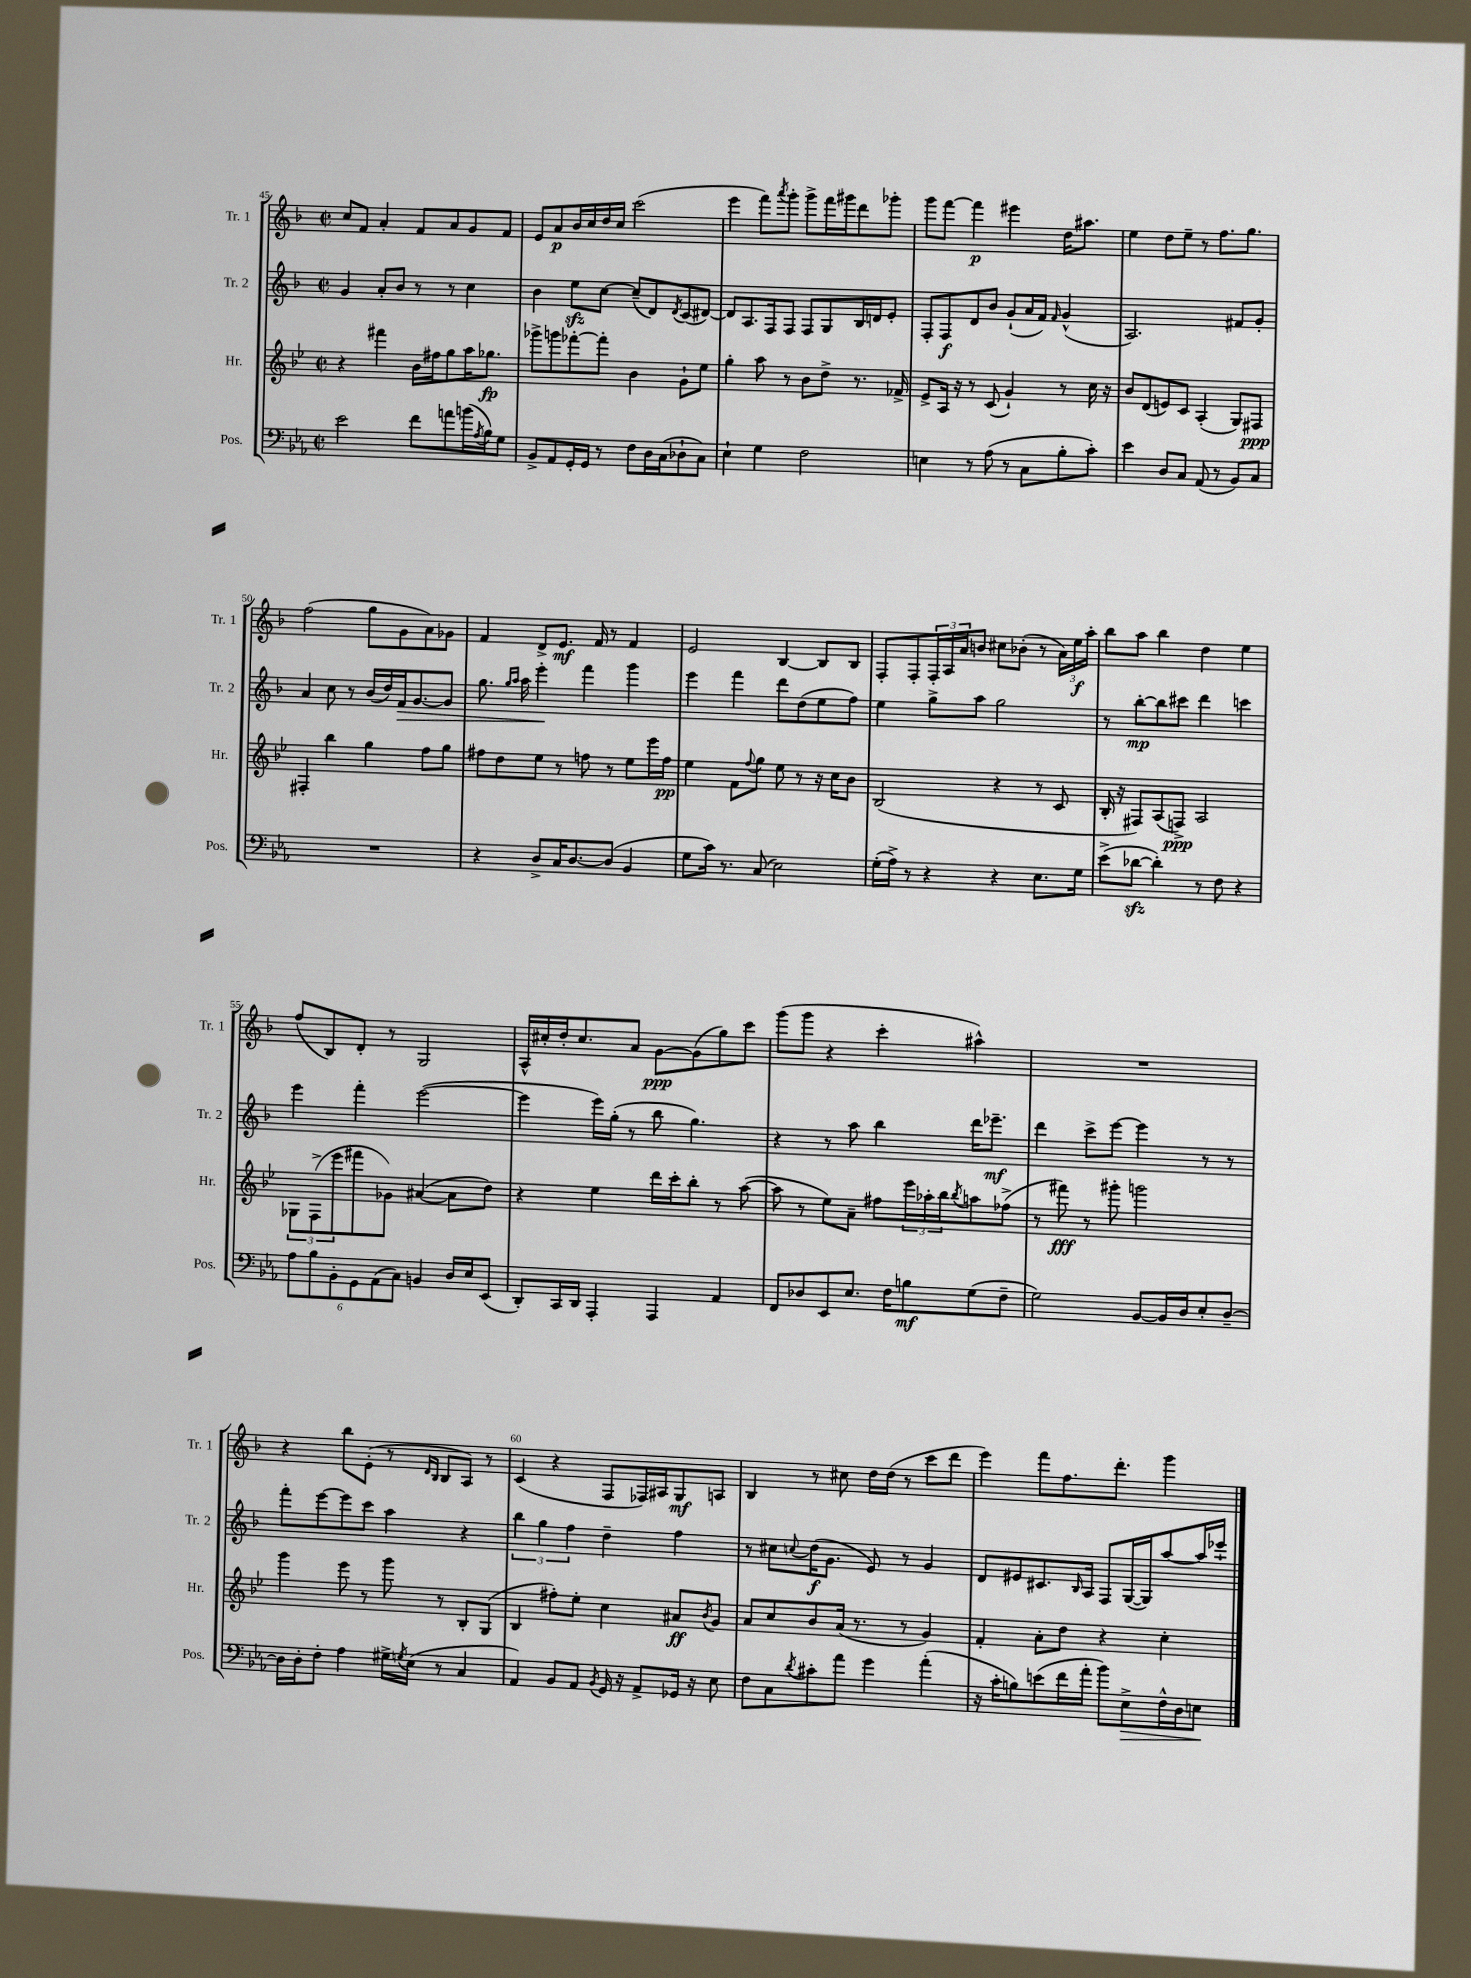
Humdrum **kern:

**kern	**dynam	**kern	**dynam	**kern	**dynam	**kern	**dynam
*part4	*part4	*part3	*part3	*part2	*part2	*part1	*part1
*staff4	*staff4	*staff3	*staff3	*staff2	*staff2	*staff1	*staff1
*I"Pos.	*	*I"Hr.	*	*I"Tr. 2	*	*I"Tr. 1	*
*I'Pos.	*	*I'Hr.	*	*I'Tr. 2	*	*I'Tr. 1	*
*clefF4	*	*clefG2	*	*clefG2	*	*clefG2	*
*k[b-e-a-]	*	*k[b-e-]	*	*k[b-]	*	*k[b-]	*
*M2/2	*	*M2/2	*	*M2/2	*	*M2/2	*
*met(c|)	*	*met(c|)	*	*met(c|)	*	*met(c|)	*
=45	=45	=45	=45	=45	=45	=45	=45
2e-\	.	4r	.	4g/	.	8cc/L	.
.	.	.	.	.	.	8f/J	.
.	.	4fff#X\	.	8a'/L	.	4a'/	.
.	.	.	.	8b-/J	.	.	.
8f\L	.	16b-\LL	.	8r	.	8f/L	.
.	.	16ff#X\J	.	.	.	.	.
8an\	.	8gg\	.	8r	.	8a/	.
(16bn\L	.	16aa\K	.	4cc\	.	8g/	.
8qA-/	.	.	.	.	.	.	.
16B-\J)	.	8.gg-X\J	fp	.	.	.	.
8G\J	.	.	.	.	.	8f/J	.
=46	=46	=46	=46	=46	=46	=46	=46
8BB-^/L	.	8ggg-X^\L	.	4b-\	.	8e/L	.
8AA-/	.	8gggn\	.	.	.	8a/	p
16GG'/L	.	[8fff-X'\	.	8eezz\L	.	16b-/L	.
16GG/JJ	.	.	.	.	.	16cc/	.
8r	.	8fff-'\J]	.	[8cc\J	.	16dd/	.
.	.	.	.	.	.	16cc/JJ	.
8F\L	.	4b-\	.	(8cc~/L]	.	(2ccc\	.
16D\L	.	.	.	8d/)	.	.	.
(16C\J	.	.	.	.	.	.	.
.	.	.	.	8qd/	.	.	.
8D-X`\	.	8g`\L	.	(8c/	.	.	.
8C\J)	.	8ee-\J	.	[8d#X/J)	.	.	.
=47	=47	=47	=47	=47	=47	=47	=47
4E-`\	.	4gg'\	.	8d#/L]	.	4eee\	.
.	.	.	.	8.A/	.	.	.
4G\	.	8aa\	.	.	.	8fff\L)	.
.	.	.	.	16F/k	.	.	.
.	.	.	.	.	.	8qaaa/	.
.	.	8r	.	8F/J	.	8ggg'\J	.
2F\	.	8b-\L	.	8F/L	.	8ggg^\L	.
.	.	8dd^\J	.	8G/	.	16fff\L	.
.	.	.	.	.	.	16ggg#X\J	.
.	.	8.r	.	16B-/L	.	8ddd\	.
.	.	.	.	16dn/J	.	.	.
.	.	.	.	8e'/J	.	8ggg-X'\J	.
.	.	16f-X^/	.	.	.	.	.
=48	=48	=48	=48	=48	=48	=48	=48
4En\	.	8e-^/L	.	8F'/L	.	8ggg\L	.
.	.	16A/Jk	.	8F/	f	[8fff\J	.
.	.	16r	.	.	.	.	.
8r	.	8r	.	8d/	.	4fff\]	p
(8A-\	.	(8c/	.	8b-/J	.	.	.
8r	.	4g`/)	.	(8g`/L	.	4eee#X\	.
8C\L	.	.	.	16a/L	.	.	.
.	.	.	.	16f/JJ)	.	.	.
.	.	.	.	16qqf/	.	.	.
8B-'\	.	8r	.	(4g^^/	.	16dd\KL	.
.	.	.	.	.	.	8.aa#X\J	.
8c'\J)	.	16cc\	.	.	.	.	.
.	.	16r	.	.	.	.	.
=49	=49	=49	=49	=49	=49	=49	=49
4e-\	.	8b-/L	.	2.A/)	.	4ee\	.
.	.	(8d/	.	.	.	.	.
8D/L	.	8en/)	.	.	.	8dd\L	.
8C/J	.	8c/J	.	.	.	8ee~\J	.
(8AA-/	.	(4A'/	.	.	.	8r	.
8r	.	.	.	.	.	8.ff\L	.
8BB-/L)	.	8G/L)	.	8f#X/L	.	.	.
.	.	.	.	.	.	8.gg\J	.
8C/J	.	8F#X/J	ppp	8g'/J	.	.	.
!!LO:LB:g=z
=50	=50	=50	=50	=50	=50	=50	=50
1r	.	4F#X'/	.	4a/	.	(2ff\	.
.	.	4bb-\	.	8cc\	.	.	.
.	.	.	.	8r	.	.	.
.	.	4gg\	.	(16b-/LL	.	8gg\L	.
.	.	.	.	16dd/)	.	.	.
!	!	!	!	!	!LO:HP:b	!	!
.	.	.	.	16f/J	>	8g\	.
.	.	.	.	[8.g/	.	.	.
.	.	8ff\L	.	.	.	8a\)	.
.	.	8gg\J	.	8g/J]	.	8g-X\J	.
=51	=51	=51	=51	=51	=51	=51	=51
4r	.	8ff#X\L	.	8.gg\	.	4f/	.
.	.	8dd\	.	.	.	.	.
.	.	.	.	16qqgg/LL	.	.	.
.	.	.	.	16qqaa/JJ	.	.	.
.	.	.	.	16aa\	.	.	.
8D^/L	.	8ee-\J	.	4eee'\	.	8d^/L	.
16C/K	.	8r	.	.	.	8.e/J	mf
[8.D/	.	.	.	.	.	.	.
.	.	8ffn\	.	4fff\	]	.	.
.	.	.	.	.	.	16f/	.
(8D/J]	.	8r	.	.	.	8r	.
4BB-/	.	8ee-\L	.	4ggg\	.	4f/	.
.	.	16eee-\L	.	.	.	.	.
.	.	16ff\JJ	pp	.	.	.	.
=52	=52	=52	=52	=52	=52	=52	=52
8G\L	.	4ee-\	.	4eee\	.	2e/	.
16c\Jk)	.	.	.	.	.	.	.
8.r	.	.	.	.	.	.	.
.	.	8f\L	.	4fff\	.	.	.
.	.	8qqff/	.	.	.	.	.
(8C/	.	8gg\J	.	.	.	.	.
2E-\)	.	8ee-\	.	8ddd\L	.	[4B-/	.
.	.	8r	.	(8dd\	.	.	.
.	.	16r	.	8ee\	.	8B-/L]	.
.	.	16cc\KL	.	.	.	.	.
.	.	8b-\J	.	8ff\J)	.	8B-/J	.
=53	=53	=53	=53	=53	=53	=53	=53
(16G'\LL	.	(2B-/	.	4ee\	.	8F'/L	.
16A-^\JJ)	.	.	.	.	.	.	.
8r	.	.	.	.	.	8F'/	.
4r	.	.	.	8gg^\L	.	24F'/L	.
.	.	.	.	.	.	24A/	.
.	.	.	.	.	.	24a/J	.
.	.	.	.	8aa\J	.	8bn/J	.
4r	.	4r	.	2gg\	.	8cc#X\L	.
.	.	.	.	.	.	(8b-X'\J	.
8.E-\L	.	8r	.	.	.	8r	.
.	.	8c/	.	.	.	24a\LL)	.
.	.	.	.	.	.	24ee\	f
16G\Jk	.	.	.	.	.	.	.
.	.	.	.	.	.	24aa'\JJ	.
=54	=54	=54	=54	=54	=54	=54	=54
(8e-^\L	.	16B-'/	.	8r	.	8bb-\L	.
.	.	16r	.	.	.	.	.
[8d-Xzz\J	.	8F#X/L)	.	[8bb-'\L	mp	8aa\J	.
4d-'\])	.	(8A/	.	8bb-\]	.	4bb-\	.
.	.	8Fn^/J)	ppp	8ccc#X\J	.	.	.
8r	.	2A/	.	4ddd\	.	4dd\	.
8F\	.	.	.	.	.	.	.
4r	.	.	.	4cccn\	.	4ee\	.
!!LO:LB:g=z
=55	=55	=55	=55	=55	=55	=55	=55
12A-\L	.	12G-X\L	.	4eee\	.	(8ff/L	.
12B-\	.	(12F^\	.	.	.	.	.
.	.	.	.	.	.	8B-/)	.
12BB-'\	.	12eee-\	.	.	.	.	.
12GG\	.	8fff#X\	.	4fff'\	.	8d'/J	.
(12AA-\	.	.	.	.	.	.	.
.	.	8g-X\J)	.	.	.	8r	.
12C\J)	.	.	.	.	.	.	.
4BBn/	.	([4a#X/	.	([2eee\	.	2G/	.
16D/LL	.	8a#\L]	.	.	.	.	.
16E-/J	.	.	.	.	.	.	.
(8EE-/J	.	8dd\J)	.	.	.	.	.
=56	=56	=56	=56	=56	=56	=56	=56
8DD'/L)	.	4r	.	4eee\]	.	16A^^/LL	.
.	.	.	.	.	.	16cc#X'/	.
16CC/L	.	.	.	.	.	16dd'/J	.
16DD/JJ	.	.	.	.	.	8.cc#/	.
4AAA-'/	.	4ee-\	.	16eee\LL)	.	.	.
.	.	.	.	(16gg'\JJ	.	.	.
.	.	.	.	8r	.	8a/J	.
4AAA-/	.	16ddd\LL	.	8bb-\	.	[8g\L	ppp
.	.	16ccc'\J	.	.	.	.	.
.	.	8bb-'\J	.	4.gg\)	.	(8g\]	.
4AA-/	.	8r	.	.	.	8gg\)	.
.	.	([8aa\	.	.	.	8ccc\J	.
=57	=57	=57	=57	=57	=57	=57	=57
8FF/L	.	8aa\]	.	4r	.	(8ggg\L	.
8D-X/	.	8r	.	.	.	8ggg\J	.
8EE-/	.	8ee-\L)	.	8r	.	4r	.
8.E-/J	.	8a~\J	.	8aa\	.	.	.
.	.	8ff#X\L	.	4bb-\	.	4ccc'\	.
16F\KL	.	.	.	.	.	.	.
8Bn\	mf	24eee-\L	.	.	.	.	.
.	.	24aa-X'\	.	.	.	.	.
.	.	24bb-\J	.	.	.	.	.
.	.	8qbb-/	.	.	.	.	.
(8G\	.	8aan\	.	16ddd\KL	.	4aa#X^^\)	.
.	.	.	.	8.eee-X~\J	mf	.	.
8F~\J	.	(8ff-X^\J	.	.	.	.	.
=58	=58	=58	=58	=58	=58	=58	=58
2G\)	.	8r	.	4ddd\	.	1r	.
.	.	8fff#X\)	fff	.	.	.	.
.	.	8r	.	8ccc^\L	.	.	.
.	.	8ggg#X'\	.	[8eee\J	.	.	.
[8BB-/L	.	2gggn\	.	4eee\]	.	.	.
16BB-/L]	.	.	.	.	.	.	.
16D/J	.	.	.	.	.	.	.
8E-'/	.	.	.	8r	.	.	.
[8D~/J	.	.	.	8r	.	.	.
!!LO:LB:g=z
=59	=59	=59	=59	=59	=59	=59	=59
16D\LL]	.	4ggg\	.	8fff'\L	.	4r	.
16D'\J	.	.	.	.	.	.	.
8F'\J	.	.	.	[8eee\	.	.	.
4A-\	.	8eee-\	.	8eee\]	.	8bb-\L	.
.	.	8r	.	8ccc\J	.	(8e'\J	.
16G#X^\LL	.	8ggg\	.	4aa\	.	8r	.
8qGn/	.	.	.	.	.	.	.
(16E-\JJ	.	.	.	.	.	.	.
.	.	.	.	.	.	16qqd/LL	.
.	.	.	.	.	.	16qqB-/JJ	.
8r	.	8r	.	.	.	8B-/L	.
4C/	.	8B-'/L	.	4r	.	8A/J)	.
.	.	(8G/J	.	.	.	8r	.
=60	=60	=60	=60	=60	=60	=60	=60
4AA-/)	.	4B-/	.	6bb-\	.	(4c/	.
.	.	.	.	6gg\	.	.	.
8BB-/L	.	8ff#X'\L)	.	.	.	4r	.
.	.	.	.	6ff\	.	.	.
8AA-/J	.	8ee-'\J	.	.	.	.	.
8qBB-/	.	.	.	.	.	.	.
16GG/	.	4cc\	.	4dd~\	.	8F/L	.
16r	.	.	.	.	.	.	.
8AA-^/L	.	.	.	.	.	16F-X/L)	.
.	.	.	.	.	.	16A#X/J	.
16GG-X/Jk	.	8a#X/L	ff	4ff\	.	8G/	mf
16r	.	.	.	.	.	.	.
.	.	8qb-/	.	.	.	.	.
8E-\	.	8g/J	.	.	.	8An/J	.
=61	=61	=61	=61	=61	=61	=61	=61
8F\L	.	8a/L	.	8r	.	4B-/	.
8C\	.	8cc/	.	8cc#X\L	.	.	.
8qd/	.	.	.	8qqccn/	.	.	.
8c#X'\	.	8b-/	.	(16dd\K	f	8r	.
.	.	.	.	8.g\J	.	.	.
8a-\J	.	(16a/Jk	.	.	.	8cc#X\	.
.	.	8.r	.	.	.	.	.
4g\	.	.	.	8e/)	.	16dd\LL	.
.	.	.	.	.	.	(16dd\JJ	.
.	.	8r	.	8r	.	8r	.
(4a-'\	.	4g/)	.	4g/	.	8ccc\L	.
.	.	.	.	.	.	8ddd\J	.
=62	=62	=62	=62	=62	=62	=62	=62
16r	.	4f'/	.	8d/L	.	4eee\)	.
16c'\KL	.	.	.	.	.	.	.
8Bn\)	.	.	.	8e#X/	.	.	.
(8en\	.	8a'\L	.	8.c#X/	.	8fff\L	.
16f\L	.	8dd\J	.	.	.	8.ff\	.
.	.	.	.	16qqB-/	.	.	.
16a-'\JJ	.	.	.	16A/Jk	.	.	.
8b-\L)	.	4r	.	8F/L	.	.	.
.	.	.	.	.	.	8.ddd'\J	.
!	!LO:HP:b	!	!	!	!	!	!
8E-^\	>	.	.	([16G/L	.	.	.
.	.	.	.	16G/J])	.	.	.
16F^^\L	.	4cc'\	.	[8aa/	.	4ggg\	.
16D\J	.	.	.	.	.	.	.
8En\J	.	.	.	16aa/L]	.	.	.
.	.	.	.	16eee-X`/JJ	.	.	.
.	]	.	.	.	.	.	.
==	==	==	==	==	==	==	==
*-	*-	*-	*-	*-	*-	*-	*-
